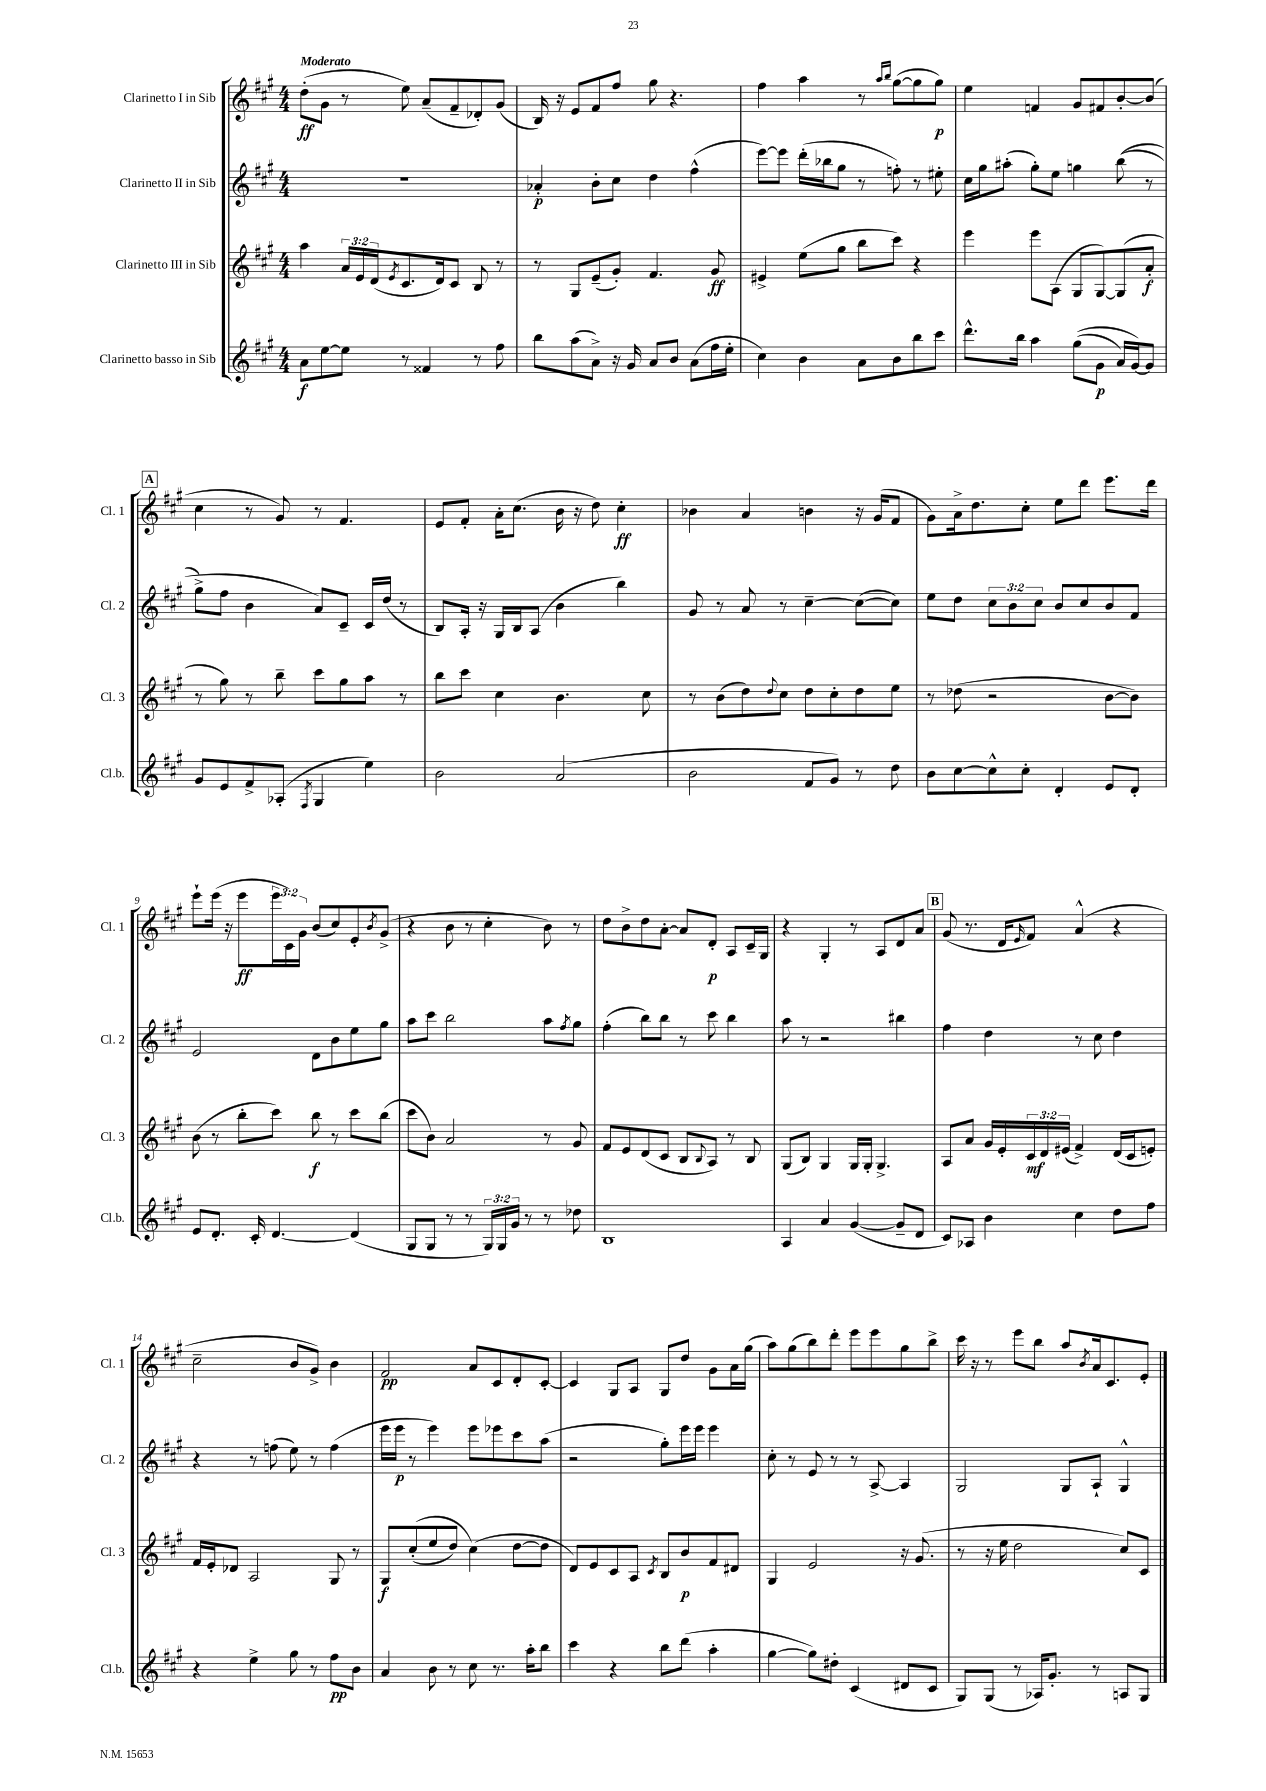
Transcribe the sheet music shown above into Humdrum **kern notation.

**kern	**kern	**kern	**kern
*staff4	*staff3	*staff2	*staff1
*clefG2	*clefG2	*clefG2	*clefG2
*k[f#c#g#]	*k[f#c#g#]	*k[f#c#g#]	*k[f#c#g#]
*M4/4	*M4/4	*M4/4	*M4/4
8a\L	4aa\	1r	(8dd'\L
[8ee\	.	.	8g#\J
8ee\]J	24a/LL	.	8r
.	24e/	.	.
.	(24d/J	.	.
.	8qe/	.	.
8r	8.c#/	.	8ee\)
4f##/	.	.	(8a~/L
.	16d/k)	.	.
.	8c#/J	.	8f#~/
8r	8B/	.	8d-'/)
8ff#\	8r	.	(8g#/J
=	=	=	=
8bb\L	8r	4a-'/	16B/)
.	.	.	16r
(8aa\	8G#/L	.	8e/L
8a^\J)	(8e~/	8b'\L	8f#/
16r	8g#'/J)	8cc#\J	8ff#/J
16g#/	.	.	.
8a/L	4.f#/	4dd\	8gg#\
8b/J	.	.	4.r
(8a\L	.	(4ff#^^\	.
16ff#\L	8g#/	.	.
16ee'\JJ	.	.	.
=	=	=	=
4cc#\)	4e#^/	[8eee\L)	4ff#\
.	.	8eee\]J	.
4b\	(8ee\L	(16ddd'\LL	4aa\
.	.	16bb-\J	.
.	8gg#\J	8gg#\J	.
8a\L	8bb\L	8r	8r
.	.	.	16qqaa/LL
.	.	.	16qqbb/JJ
8b\	8ccc#\J)	8ff'\)	([8gg#\L
8bb\	4r	8r	8gg#\]
8ccc#\J	.	8ee#'\	8gg#\J)
=	=	=	=
8.ddd^^\L	4eee\	16cc#\LL	4ee\
.	.	16gg#\J	.
.	.	(8aa#'\J	.
16bb\Jk	.	.	.
4aa\	8eee\L	8gg#'\L)	4f/
.	(8A\J	8ee\J	.
&((8gg#\L	8G#/L	4gg\	8g#/L
8g#\J	[8G#/)	.	8f#/
16a/LL)	(8G#/]	&((8bb\	[8b'/
[16g#/J&)	.	.	.
8g#/]J	8a'/J	8r	(8b/]J
=	=	=	=
8g#/L	8r	8gg#^\L)	4cc#\
8e/	8gg#\)	8ff#\J	.
8f#^/	8r	4b\	8r
(8A-'/J	8bb~\	.	8g#/)
8qF#/	.	.	.
4G#/	8ccc#\L	8a/L&)	8r
.	8gg#\	8c#~/J	4.f#/
4ee\)	8aa\J	16c#/LL	.
.	.	(16dd/JJ	.
.	8r	8r	.
=	=	=	=
2b\	8bb\L	8B/L)	8e/L
.	8ccc#\J	16A'/Jk	8f#'/J
.	.	16r	.
.	4cc#\	16G#/LL	16a'\LK
.	.	16B/J	(8.cc#\J
.	.	(8A/J	.
(2a/	4.b\	4b\	16b\
.	.	.	16r
.	.	.	8dd\)
.	.	4bb\)	4cc#'\
.	8cc#\	.	.
=	=	=	=
2b\	8r	8g#/	4b-\
.	(8b\L	8r	.
.	8dd\)	8a/	4a/
.	8qqdd/	.	.
.	8cc#\J	8r	.
8f#/L	8dd\L	[4cc#~\	4b\
8g#/J)	8cc#'\	.	.
8r	8dd\	(8cc#\_L	16r
.	.	.	(16g#/LK
8dd\	8ee\J	8cc#\]J)	8f#/J
=	=	=	=
8b\L	8r	8ee\L	8g#\L)
[8cc#\	(8dd-\	8dd\J	16a^\k
.	.	.	8.dd\
8cc#^^\]	2r	12cc#\L	.
.	.	12b\	.
8cc#'\J	.	.	8cc#'\J
.	.	12cc#\J	.
4d'/	.	8b/L	8ee\L
.	.	8cc#/	8ddd\J
8e/L	[8b\L	8b/	8.eee\L
8d'/J	8b\]J)	8f#/J	.
.	.	.	16ddd\Jk
=	=	=	=
8e/L	(8b\	2e/	8eee`\L
8.d'/J	8r	.	(16eee\Jk
.	.	.	16r
.	8bb'\L	.	8eee\L
16c#'/	.	.	.
[4.d/	8ccc#\J)	.	24eee\L
.	.	.	24c#\)
.	.	.	24g#\JJ
.	8bb\	8d\L	(8b/L
.	8r	8b\	8cc#/)
(4d/]	8ccc#\L	8ee\	8e'/
.	.	.	8qb/
.	(8bb\J	8gg#\J	(8g#^/J
=	=	=	=
8G#/L	8ccc#\L	8aa\L	4r
8G#/J	8b\J)	8ccc#\J	.
8r	2a/	2bb\	8b\
8r	.	.	8r
24G#/LL)	.	.	4cc#'\
24G#/	.	.	.
24g#/JJ	.	.	.
8r	.	.	.
8r	8r	8aa\L	8b\)
.	.	8qff#/	.
8dd-\	8g#/	8gg#\J	8r
=	=	=	=
1B	8f#/L	(4ff#'\	8dd\L
.	8e/	.	8b^\
.	(8d/	8bb\L)	8dd\
.	8c#/J	8bb\J	[8a'\J
.	8B/L	8r	8a/]L
.	8qqB/	.	.
.	8A/J)	8ccc#\	8d'/J
.	8r	4bb\	8A/L
.	8B/	.	16c#~/L
.	.	.	16G#/JJ
=	=	=	=
4A/	(8G#/L	8aa\	4r
.	8B/J)	8r	.
4a/	4G#/	2r	4G#'/
([4g#/	16G#/LL	.	8r
.	16G#'/JJ	.	.
.	4.G#^/	.	8A/L
8g#~/]L	.	4bb#\	8d/
8d/J	.	.	8a/J
=	=	=	=
8c#/L)	8A/L	4ff#\	(8g#/
8A-/J	8a/J	.	8.r
4b\	16g#/LL	4dd\	.
.	16e'/	.	16d/LK
.	.	.	16qqe/
.	24c#/	.	8f#/J)
.	24d/	.	.
.	(24e#/JJ	.	.
4cc#\	4f#^/)	8r	(4a^^/
.	.	8cc#\	.
8dd\L	(16d/LL	4dd\	4r
.	16c#/J	.	.
8ff#\J	8e'/J)	.	.
=	=	=	=
4r	16f#/LL	4r	2cc#~\
.	16e'/J	.	.
.	8d-/J	.	.
4ee^\	2A/	8r	.
.	.	(8ff\	.
8gg#\	.	8ee\)	8b/L
8r	.	8r	8g#^/J)
8ff#\L	8G#/	(4ff\	4b\
8b\J	8r	.	.
=	=	=	=
4a/	8G#/L	16eee\LL	2f#/
.	.	16eee\JJ	.
.	&((8cc#'/	8r	.
8b\	8ee/	4eee\)	.
8r	8dd/J)	.	.
8cc#\	(4cc#\&)	8eee\L	8a/L
8.r	.	8eee-\	8c#/
.	[8dd\L	8ccc#\	8d'/
16aa'\LK	.	.	.
8bb\J	8dd\]J	(8aa\J	[8c#'/J
=	=	=	=
4ccc#\	8d/L)	2r	4c#/]
.	8e/	.	.
4r	8c#/	.	8G#/L
.	8A/J	.	8A/J
.	8qc#/	.	.
8bb\L	8B/L	8gg#'\L)	8G#/L
(8ddd\J	8b/	16eee\L	8dd/J
.	.	16eee\JJ	.
4aa'\	8f#/	4eee\	8g#\L
.	8d#/J	.	16a\L
.	.	.	(16gg#\JJ
=	=	=	=
[4gg#\	4G#/	8cc#'\	8aa\L)
.	.	8r	(8gg#\
8gg#\]L)	2e/	8e/	8bb\)
8dd#'\J	.	8r	8ddd'\J
(4c#/	.	8r	8eee\L
.	.	[8A^/	8eee\
8d#/L	16r	4A/]	8gg#\
.	(8.g#/	.	.
8c#/J	.	.	8bb^\J
=	=	=	=
8G#/L)	8r	2G#/	16ccc#\
.	.	.	16r
(8G#/J	16r	.	8r
.	16ee\	.	.
8r	2dd\	.	8eee\L
16A-/LK)	.	.	8bb\J
8.g#'/J	.	.	.
.	.	8G#/L	8aa/L
.	.	.	8qb/
8r	.	8A`/J	16a/k
.	.	.	8.c#/
8A/L	8cc#/L)	4G#^^/	.
8G#/J	8c#/J	.	8e'/J
==	==	==	==
*-	*-	*-	*-
